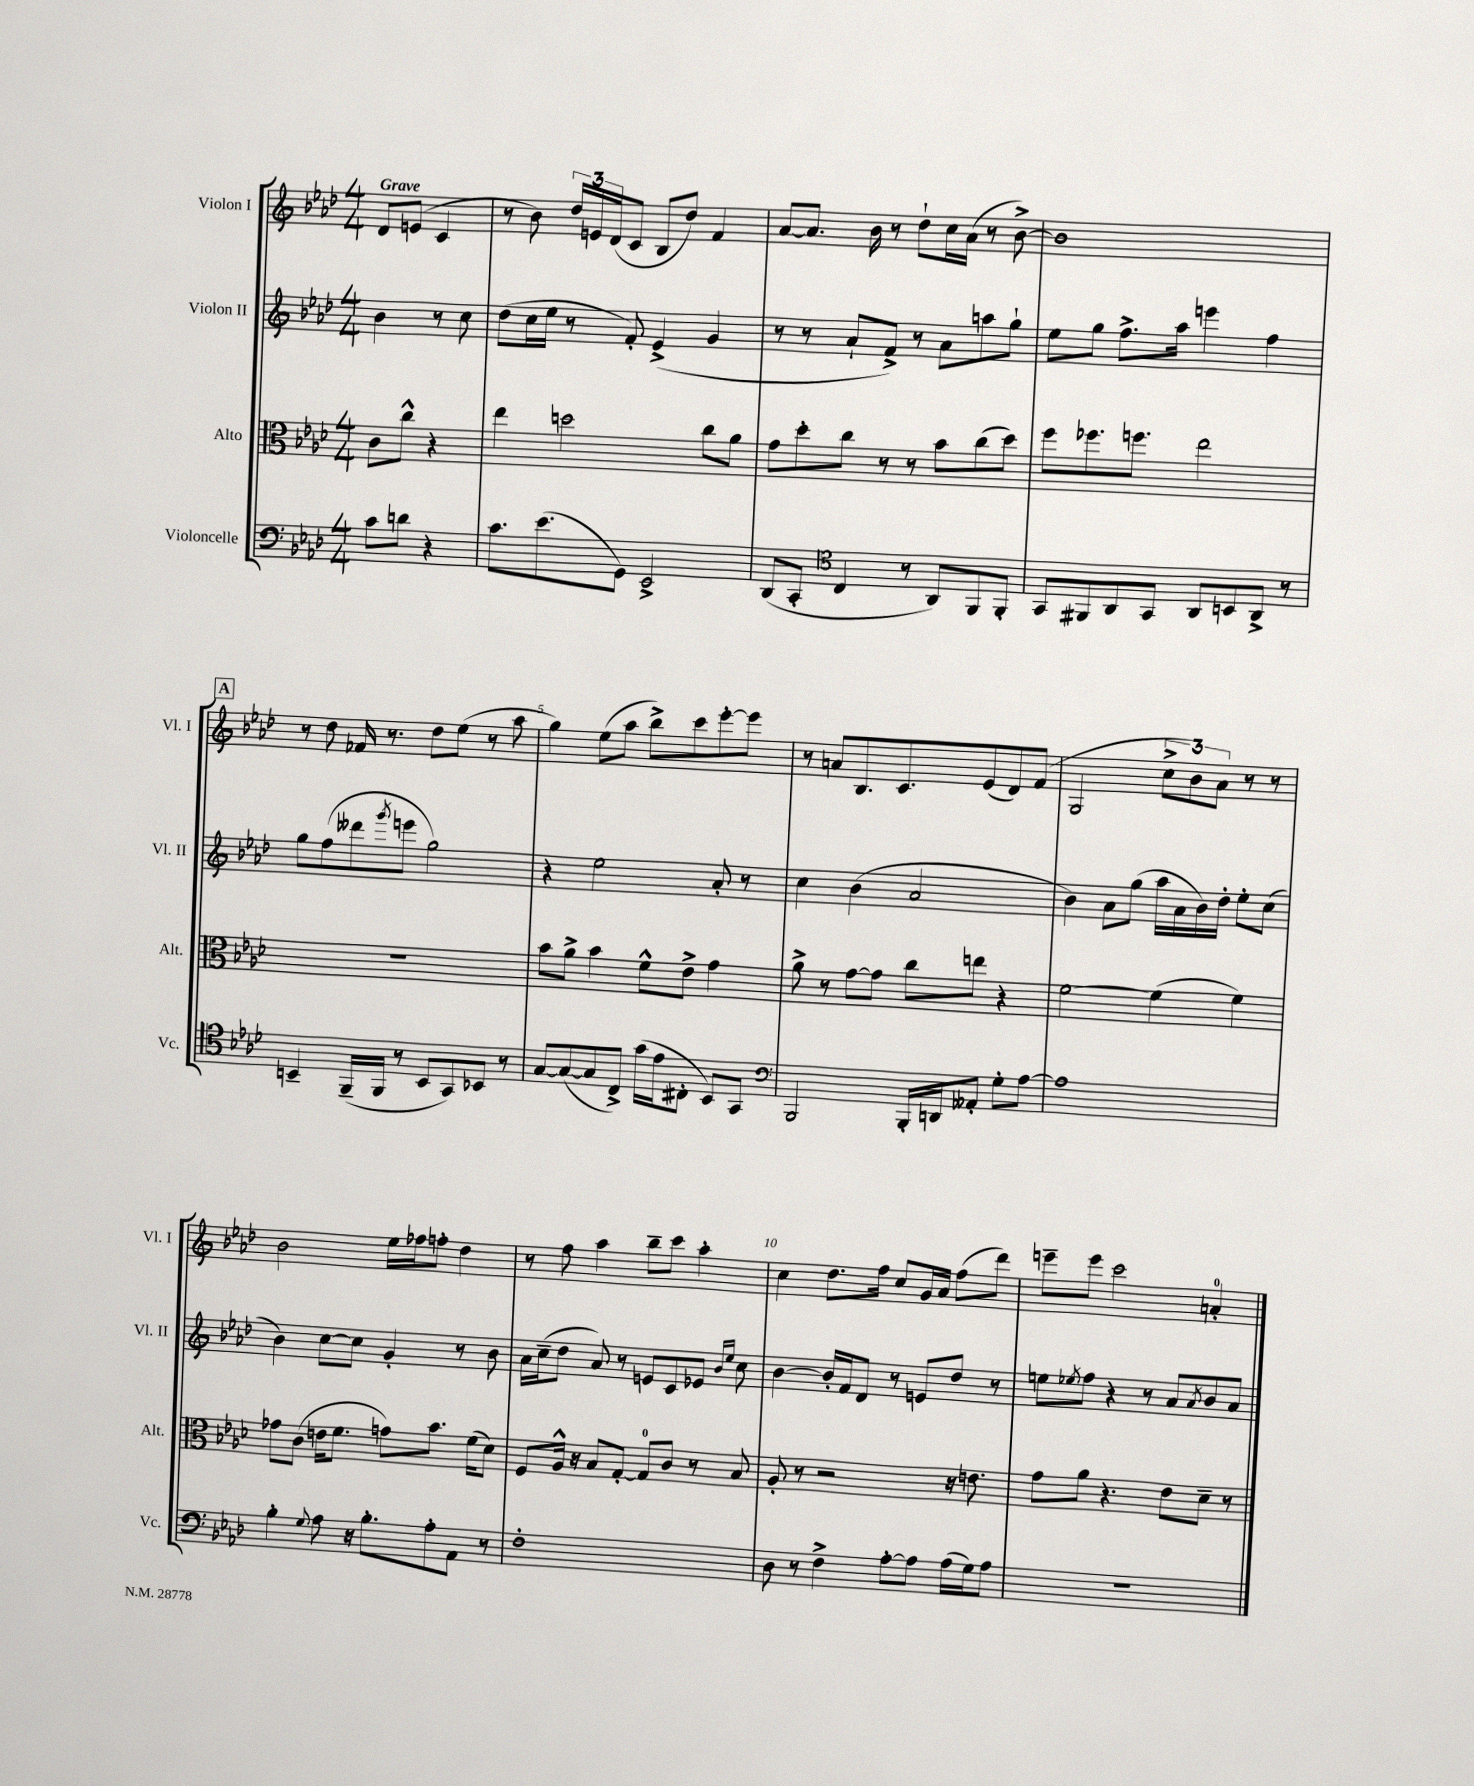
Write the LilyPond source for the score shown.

<<
\new StaffGroup <<
\new Staff = "s0" \with { instrumentName = "Violon I" shortInstrumentName = "Vl. I" } {
    \clef treble \key aes \major \numericTimeSignature \time 4/4 \partial 2 \tempo "Grave"
    des'8 e'8( c'4 |
    r8 bes'8) \tuplet 3/2 { des''16 e'16 des'16( } c'8 bes8 des''8) f'4 |
    aes'8~ aes'8. bes'16 r8 des''8-! c''16 aes'16( r8 bes'8~->) |
    bes'1 |
    \mark \markup { \box "A" } r8 des''8 fes'16 r8. des''8 ees''8( r8 aes''8 |
    g''4) ees''8( aes''8 bes''8->) c'''8 ees'''8~-. ees'''8 |
    r8 a'8 bes8. c'8. ees'8( des'8) f'8( |
    g2 \tuplet 3/2 { c''8-> bes'8) aes'8 } r8 r8 |
    bes'2 ees''16 fes''16 f''8-. des''4 |
    r8 f''8 aes''4 bes''8-- c'''8 aes''4-. |
    c''4 des''8. f''16 c''8 g'16 aes'16 f''8( des'''8) |
    e'''8-- e'''8 c'''2 a'4-0-. \bar "|." |
}
\new Staff = "s1" \with { instrumentName = "Violon II" shortInstrumentName = "Vl. II" } {
    \clef treble \key aes \major \numericTimeSignature \time 4/4 \partial 2
    bes'4 r8 c''8 |
    des''8( c''16 ees''16 r8 f'8-.) ees'4->( g'4 |
    r8 r8 aes'8-! f'8->) r8 aes'8 a''8 g''8-! |
    ees''8 g''8 f''8.-> aes''16 e'''4 f''4 |
    \mark \markup { \box "A" } g''8 f''8( deses'''8 \acciaccatura { g'''8 } e'''8 g''2) |
    r4 ees''2 aes'8-. r8 |
    c''4 bes'4( aes'2 |
    bes'4) aes'8 g''8( aes''16 aes'16 bes'16) des''16-. ees''8-. c''8( |
    bes'4) c''8~ c''8 g'4-. r8 bes'8 |
    aes'16 c''16--( des''8 aes'8) r8 e'8 c'8 ees'8 \grace { bes'16 ees''16 } c''8 |
    bes'4~ bes'16-. f'16 des'8 r8 e'8 des''8 r8 |
    e''8 \acciaccatura { ees''8 } f''8 r4 r8 aes'8 \acciaccatura { aes'8 } bes'8 aes'8 \bar "|." |
}
\new Staff = "s2" \with { instrumentName = "Alto" shortInstrumentName = "Alt." } {
    \clef alto \key aes \major \numericTimeSignature \time 4/4 \partial 2
    c'8 c''8-^ r4 |
    ees''4 d''2 c''8 aes'8 |
    g'8 des''8-. c''8 r8 r8 bes'8 c''8( des''8) |
    f''8 fes''8. f''8. ees''2 |
    \mark \markup { \box "A" } R1 |
    bes'8 aes'8-> bes'4 f'8-^ ees'8-> g'4 |
    aes'8-> r8 g'8~ g'8 c''8 e''8 r4 |
    f'2~ f'4( f'4) |
    ges'8 c'8( e'16 f'8. g'8) bes'8. f'16( des'8) |
    f8 aes16-^ r16 bes8 g8~-. g8-0 c'8 r8 bes8 |
    aes8-. r8 r2 r16 e'8. |
    g'8 aes'8 r4. ees'8 des'8-- r8 \bar "|." |
}
\new Staff = "s3" \with { instrumentName = "Violoncelle" shortInstrumentName = "Vc." } {
    \clef bass \key aes \major \numericTimeSignature \time 4/4 \partial 2
    c'8 d'8 r4 |
    c'8. ees'8.( g,8) ees,2-> |
    des,8( c,8-. \clef tenor c4 r8 aes,8) f,8 f,8-. |
    g,8 fis,8 aes,8 g,8 aes,8 b,8 aes,8-> r8 |
    \mark \markup { \box "A" } b,4-- f,16--( f,16 r8 b,8 g,8) bes,8 r8 |
    g8~ g8~( g8 c8->) g'16( ees'16 cis8-. bes,8) g,8 |
    \clef bass bes,,2 bes,,16-. d,16 aeses,8-. g8-. aes8~ |
    aes1 |
    bes4-. \appoggiatura { g8 } aes8 r16 bes8.-. aes8-. aes,8 r8 |
    f1-. |
    des8 r8 f4-> aes8~-. aes8 aes16( g16) aes8 |
    R1 \bar "|." |
}
>>
>>
\layout { \context { \Score \override BarNumber.break-visibility = ##(#f #t #t) barNumberVisibility = #(every-nth-bar-number-visible 5) } }
